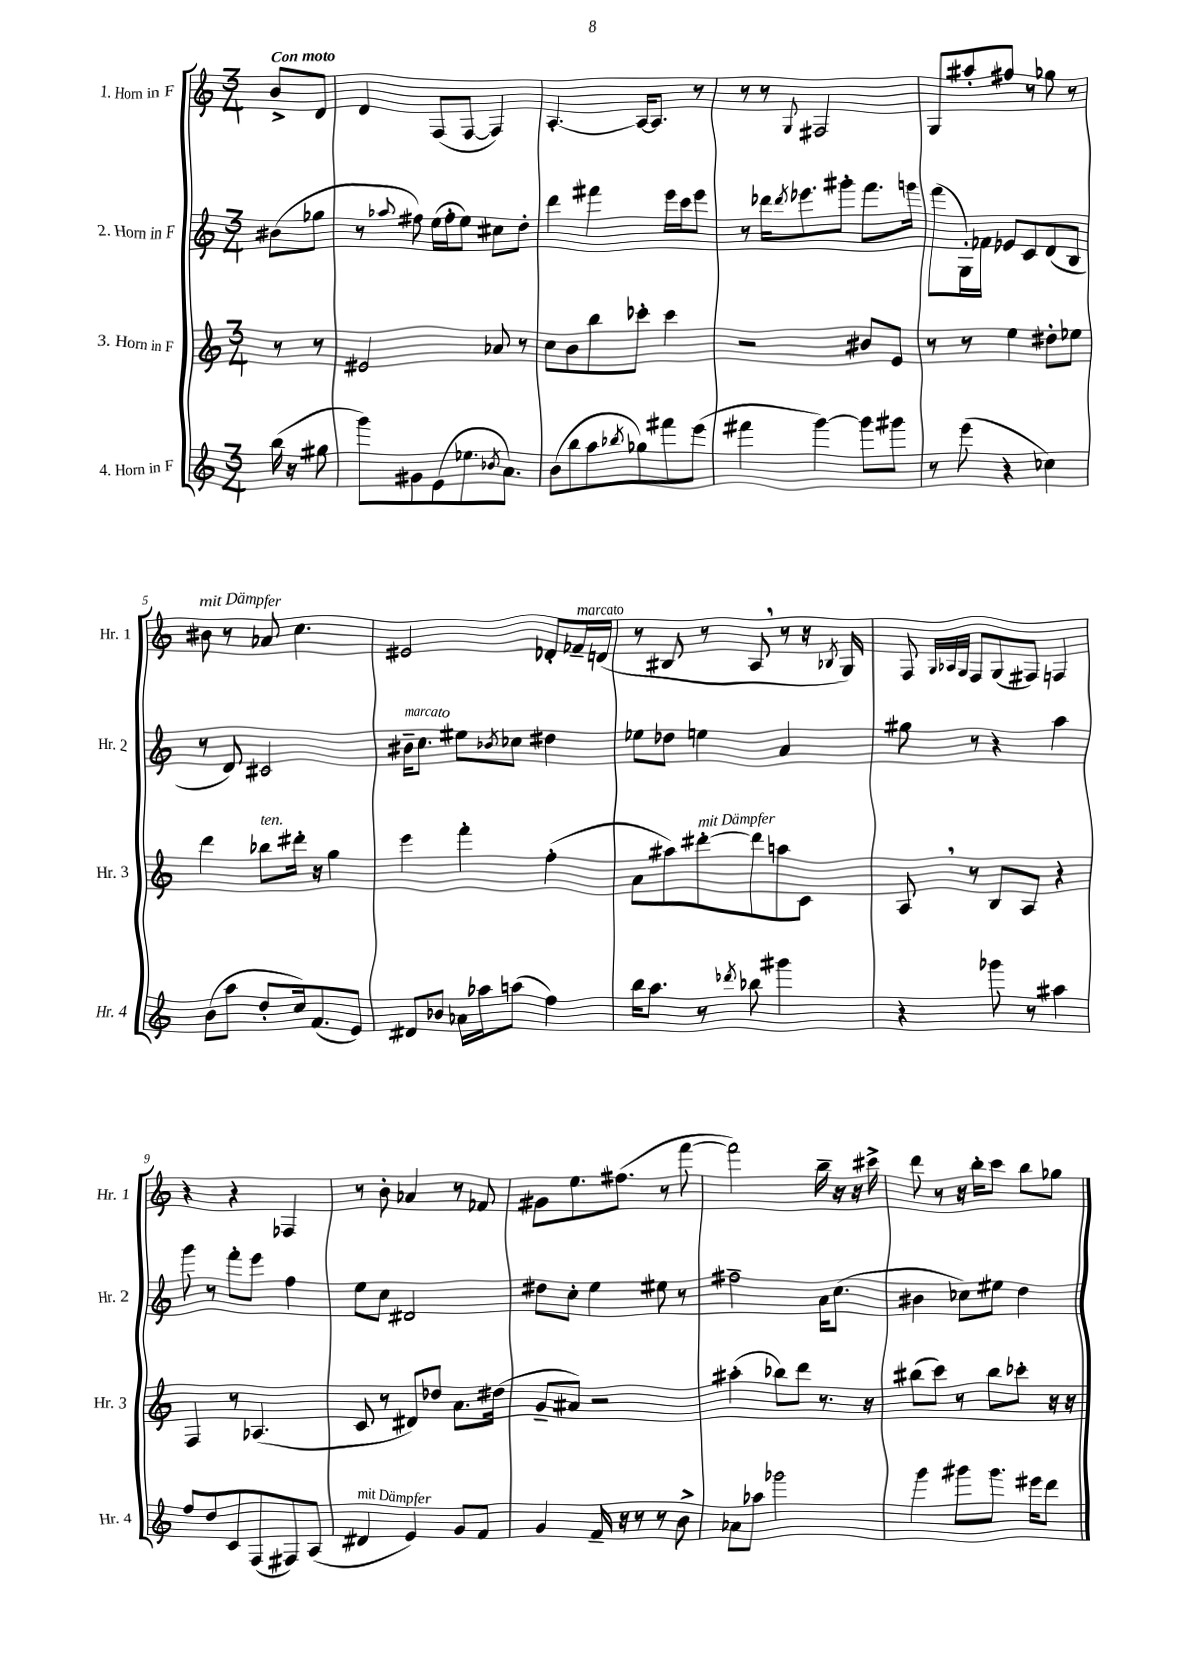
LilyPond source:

<<
\new StaffGroup <<
\new Staff = "s0" \with { instrumentName = "1. Horn in F" shortInstrumentName = "Hr. 1" } {
    \clef treble \key c \major \numericTimeSignature \time 3/4 \partial 4 \tempo "Con moto"
    b'8-> d'8 |
    d'4 f8( f8~ f4) |
    a4.~-. a16~ a8. r8 |
    r8 r8 \appoggiatura { g8 } fis2 |
    g8 ais''8-. fis''8 r8 ges''8 r8 |
    bis'8^\markup { \italic "mit Dämpfer" } r8 aes'8 c''4. |
    eis'2 des'8-. fes'16--^\markup { \italic "marcato" } d'16( |
    r8 bis8 r8 a8 \breathe r8 r16 \acciaccatura { bes8 } g16) |
    f8 \grace { g32 aes32 g32 } f8 g8( fis8) f4 |
    r4 r4 fes4 |
    r8 b'8-. aes'4 r8 fes'8 |
    gis'8 e''8. fis''8.( r8 f'''8~ |
    f'''2) b''16-- r16 r16 cis'''16-> |
    d'''8 r8 r16 b''16-. c'''8 b''8 ges''8 \bar "|." |
}
\new Staff = "s1" \with { instrumentName = "2. Horn in F" shortInstrumentName = "Hr. 2" } {
    \clef treble \key c \major \numericTimeSignature \time 3/4 \partial 4
    bis'8( ges''8 |
    r8 \appoggiatura { aes''8 } fis''8) e''16( fis''16-. e''8) cis''8 d''8-. |
    d'''4 fis'''4 e'''16 c'''16 e'''8 |
    r8 des'''16 \acciaccatura { des'''8 } ees'''8. gis'''8-. f'''8. g'''16 |
    f'''8( g16-.) fes'16 ees'8 c'8 d'8( b8 |
    r8 d'8) cis'2 |
    bis'16--^\markup { \italic "marcato" } c''8. eis''8 \acciaccatura { bes'8 } ces''8 dis''4 |
    ees''8 des''8 e''4 a'4 |
    gis''8 r8 r4 a''4 |
    g'''8 r8 f'''8-. e'''8 f''4 |
    e''8 c''8 dis'2 |
    dis''8 c''8-. e''4 eis''8 r8 |
    fis''2-- a'16 c''8.( |
    bis'4 ces''8) eis''8 d''4 \bar "|." |
}
\new Staff = "s2" \with { instrumentName = "3. Horn in F" shortInstrumentName = "Hr. 3" } {
    \clef treble \key c \major \numericTimeSignature \time 3/4 \partial 4
    r8 r8 |
    eis'2 aes'8 r8 |
    c''8 b'8 b''8 ces'''8-. ces'''4 |
    r2 bis'8 e'8 |
    r8 r8 e''4 dis''8-. ees''8 |
    d'''4 bes''8^\markup { \italic "ten." } dis'''16-. r16 g''4 |
    e'''4 f'''4-. f''4-.( |
    a'8 ais''8) dis'''8~-.^\markup { \italic "mit Dämpfer" } dis'''8 a''8 c'8 |
    a8 \breathe r8 b8 a8 r4 |
    f4 r8 aes4.( |
    c'8 r8 dis'8) des''8 a'8. dis''16( |
    g'8-- ais'8) r2 |
    ais''4-.( bes''8) d'''8 r8. r16 |
    bis''8( c'''8) r8 bis''8 ces'''8-. r16 r16 \bar "|." |
}
\new Staff = "s3" \with { instrumentName = "4. Horn in F" shortInstrumentName = "Hr. 4" } {
    \clef treble \key c \major \numericTimeSignature \time 3/4 \partial 4
    b''16( r16 gis''8 |
    g'''8) gis'8 e'8( ees''8. \acciaccatura { bes'8 } a'8.) |
    b'8( b''8 a''8 \acciaccatura { bes''8 } ges''8) fis'''8 e'''8( |
    fis'''4 g'''4~) g'''8 gis'''8 |
    r8 e'''8( r4 ces''4) |
    b'8( a''8 d''8-. c''16) f'8.( e'8) |
    dis'8 bes'8 aes'16 aes''16 a''8( f''4) |
    b''16 a''8. r8 \acciaccatura { des'''8 } bes''8 gis'''4 |
    r4 ges'''8 r8 ais''4 |
    f''8 d''8 c'8 f8( fis8) a8( |
    dis'4^\markup { \italic "mit Dämpfer" } e'4) g'8 f'8 |
    g'4 f'16-- r16 r8 r8 b'8-> |
    aes'8 aes''8 ges'''2 |
    g'''4 gis'''8 gis'''8. eis'''16 d'''8 \bar "|." |
}
>>
>>
